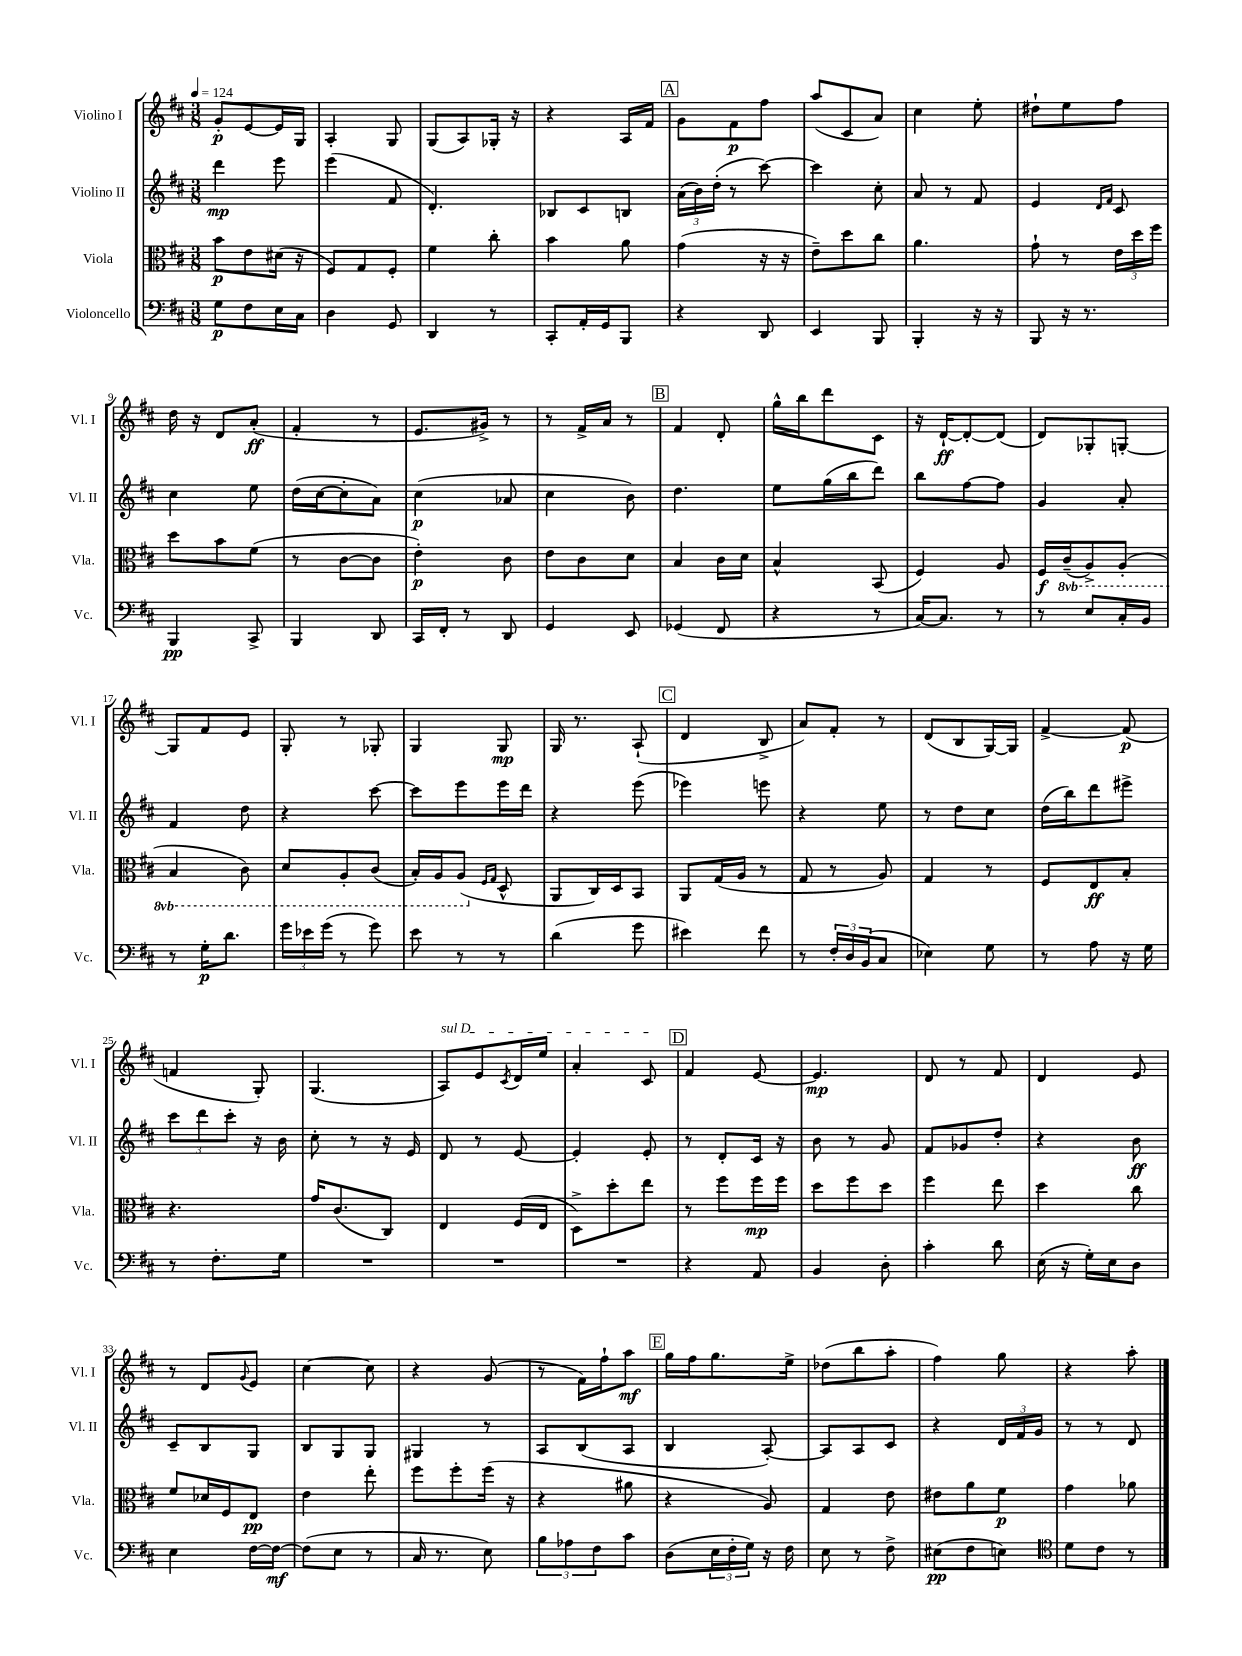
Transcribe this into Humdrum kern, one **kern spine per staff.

**kern	**kern	**kern	**kern
*staff4	*staff3	*staff2	*staff1
*clefF4	*clefC3	*clefG2	*clefG2
*k[f#c#]	*k[f#c#]	*k[f#c#]	*k[f#c#]
*M3/8	*M3/8	*M3/8	*M3/8
*MM124	*MM124	*MM124	*MM124
8G\L	8b\L	4ddd\	8g'/L
8F#\	8e\	.	[8e/
16E\L	(16d#\Jk	8eee\	16e/]L
16C#\JJ	16r	.	16G/JJ
=	=	=	=
4D\	8F#/L)	(4eee\	4A'/
.	8G/	.	.
8GG/	8F#'/J	8f#/	8G/
=	=	=	=
4DD/	4f#\	4.d'/)	(8G/L
.	.	.	8A/)
8r	8cc#'\	.	16G-'/Jk
.	.	.	16r
=	=	=	=
8CC#'/L	4b\	8B-/L	4r
16AA'/L	.	8c#/	.
16GG/J	.	.	.
8BBB/J	8a\	8B/J	16A/LL
.	.	.	16f#/JJ
=	=	=	=
4r	(4g\	(24a\LL	8g\L
.	.	24b\)	.
.	.	(24dd'\JJ	.
.	.	8r	8f#\
8DD/	16r	[8ccc#\)	8ff#\J
.	16r	.	.
=	=	=	=
4EE/	8e~\L)	4ccc#\]	(8aa/L
.	8dd\	.	8c#/
8BBB/	8cc#\J	8cc#'\	8a/J)
=	=	=	=
4BBB'/	4.a\	8a/	4cc#\
.	.	8r	.
16r	.	8f#/	8ee'\
16r	.	.	.
=	=	=	=
8BBB/	8g`\	4e/	8dd#`\L
16r	8r	.	8ee\
8.r	.	.	.
.	.	16qqd/LL	.
.	.	16qqf#/JJ	.
.	24e\LL	8c#/	8ff#\J
.	24dd\	.	.
.	24ff#\JJ	.	.
=	=	=	=
4BBB/	8dd\L	4cc#\	16dd\
.	.	.	16r
.	8b\	.	8d/L
8CC#^/	(8f#\J	8ee\	(8a'/J
=	=	=	=
4BBB/	8r	(16dd\LL	4f#'/
.	.	[16cc#\J	.
.	[8c#\L	8cc#'\]	.
8DD/	8c#\]J	8a\J)	8r
=	=	=	=
16CC#/LL	4e'\)	(4cc#\	8.e/L
16FF#'/JJ	.	.	.
8r	.	.	.
.	.	.	16g#^/Jk)
8DD/	8c#\	8a-/	8r
=	=	=	=
4GG/	8e\L	4cc#\	8r
.	8c#\	.	16f#^/LL
.	.	.	16a/JJ
8EE/	8d\J	8b\)	8r
=	=	=	=
(4GG-/	4B/	4.dd\	4f#/
8FF#/	16c#\LL	.	8d'/
.	16d\JJ	.	.
=	=	=	=
4r	4B^^/	8ee\L	16gg^^\LL
.	.	.	16bb\J
.	.	(16gg\L	8ddd\
.	.	16bb\J	.
8r	(8BB/	8ddd\J)	8c#\J
=	=	=	=
[16C#/LK)	4F#/)	8bb\L	16r
8.C#/]J	.	.	[16d`/LK
.	.	[8ff#\	8d'/_
8r	8A/	8ff#\]J	(8d/]J
=	=	=	=
8r	16F#/LL	4g/	8d/L)
.	(16C#~/J	.	.
8E/L	8AA^/)	.	8G-'/
16C#'/L	(8AA'/J	8a'/	[8G'/J
16BB/JJ	.	.	.
=	=	=	=
8r	4BB/	4f#/	8G/]L
16G'\LK	.	.	8f#/
8.d\J	.	.	.
.	8C#\)	8dd\	8e/J
=	=	=	=
24g\LL	8D/L	4r	8G'/
24e-\	.	.	.
(24g\JJ	.	.	.
8r	8AA'/	.	8r
8g\)	(8C#/J	[8ccc#\	8G-'/
=	=	=	=
8e\	16BB'/LL)	8ccc#\]L	4G/
.	16AA/J	.	.
8r	(8AA/J	8eee\	.
.	16qqF#/LL	.	.
.	16qqG/JJ	.	.
8r	8D^^/	16eee\L	8G/
.	.	16ddd\JJ	.
=	=	=	=
(4d\	8AA/L	4r	16G/
.	.	.	8.r
.	16C#/L)	.	.
.	16D/J	.	.
8g\	8BB/J	(8eee\	(8A`/
=	=	=	=
4e#\)	8AA/L	4eee-\)	4d/
.	(16G/L	.	.
.	16A/JJ	.	.
8f#\	8r	8eee\	8B^/
=	=	=	=
8r	8G/	4r	8a/L)
24F#'/LL	8r	.	8f#'/J
24D/	.	.	.
(24BB/J	.	.	.
8C#/J	8A/)	8ee\	8r
=	=	=	=
4E-\)	4G/	8r	(8d/L
.	.	8dd\L	8B/
8G\	8r	8cc#\J	[16G/L)
.	.	.	16G/]JJ
=	=	=	=
8r	8F#/L	(16dd\LL	[4f#^/
.	.	16bb\J)	.
8A\	8E/	8ddd\	.
16r	8B'/J	8eee#^\J	(8f#/]
16G\	.	.	.
=	=	=	=
8r	4.r	12ccc#\L	4f/
.	.	12ddd\	.
8.F#'\L	.	.	.
.	.	12ccc#'\J	.
.	.	16r	8G'/)
16G\Jk	.	16b\	.
=	=	=	=
4.r	16g/LK	8cc#'\	(4.G/
.	(8.c#/	.	.
.	.	8r	.
.	8C#/J)	16r	.
.	.	16e/	.
=	=	=	=
4.r	4E/	8d/	8A/L)
.	.	8r	8e/
.	.	.	8qc#/
.	(16F#/LL	[8e/	16d/L
.	16E/JJ	.	16ee/JJ
=	=	=	=
4.r	8D^\L)	4e'/]	4a'/
.	8dd'\	.	.
.	8ee\J	8e'/	8c#/
=	=	=	=
4r	8r	8r	4f#/
.	8ff#\L	8d'/L	.
8AA/	16ff#\L	16c#/Jk	[8e/
.	16ff#\JJ	16r	.
=	=	=	=
4BB/	8dd\L	8b\	4.e/]
.	8ff#\	8r	.
8D'\	8dd\J	8g/	.
=	=	=	=
4c#'\	4ff#\	8f#/L	8d/
.	.	8g-/	8r
8d\	8ee\	8dd'/J	8f#/
=	=	=	=
(16E\	4dd\	4r	4d/
16r	.	.	.
16G'\LL)	.	.	.
16E\J	.	.	.
8D\J	8cc#\	8b\	8e/
=	=	=	=
4E\	8f#/L	8c#~/L	8r
.	16d-/L	8B/	8d/L
.	16F#/J	.	.
.	.	.	8qqg/
[16F#\LL	8E/J	8G/J	8e/J
16F#\_JJ	.	.	.
=	=	=	=
(8F#\]L	4e\	8B/L	[4cc#\
8E\J	.	8G/	.
8r	8ee'\	8G/J	8cc#\]
=	=	=	=
16C#/	8ff#\L	4G#/	4r
8.r	.	.	.
.	8ff#'\	.	.
8E\)	(16ff#\Jk	8r	(8g/
.	16r	.	.
=	=	=	=
12B\L	4r	8A/L	8r
12A-\	.	.	.
.	.	(8B/	16f#\LL)
12F#\	.	.	.
.	.	.	16ff#`\J
8c#\J	8a#\	8A/J	8aa\J
=	=	=	=
(8D\L	4r	4B/	16gg\LL
.	.	.	16ff#\J
24E\L	.	.	8.gg\
24F#'\	.	.	.
24G\JJ)	.	.	.
16r	8A/)	[8A'/)	.
16F#\	.	.	16ee^\Jk
=	=	=	=
8E\	4G/	8A/]L	(8dd-\L
8r	.	8A/	8bb\
8F#^\	8e\	8c#/J	8aa'\J
=	=	=	=
(8E#\L	8e#\L	4r	4ff#\)
8F#\	8a\	.	.
8E\J)	8f#\J	24d/LL	8gg\
.	.	24f#/	.
.	.	24g/JJ	.
=	=	=	=
*clefC4	*	*	*
8d\L	4g\	8r	4r
8c#\J	.	8r	.
8r	8a-\	8d/	8aa'\
==	==	==	==
*-	*-	*-	*-
